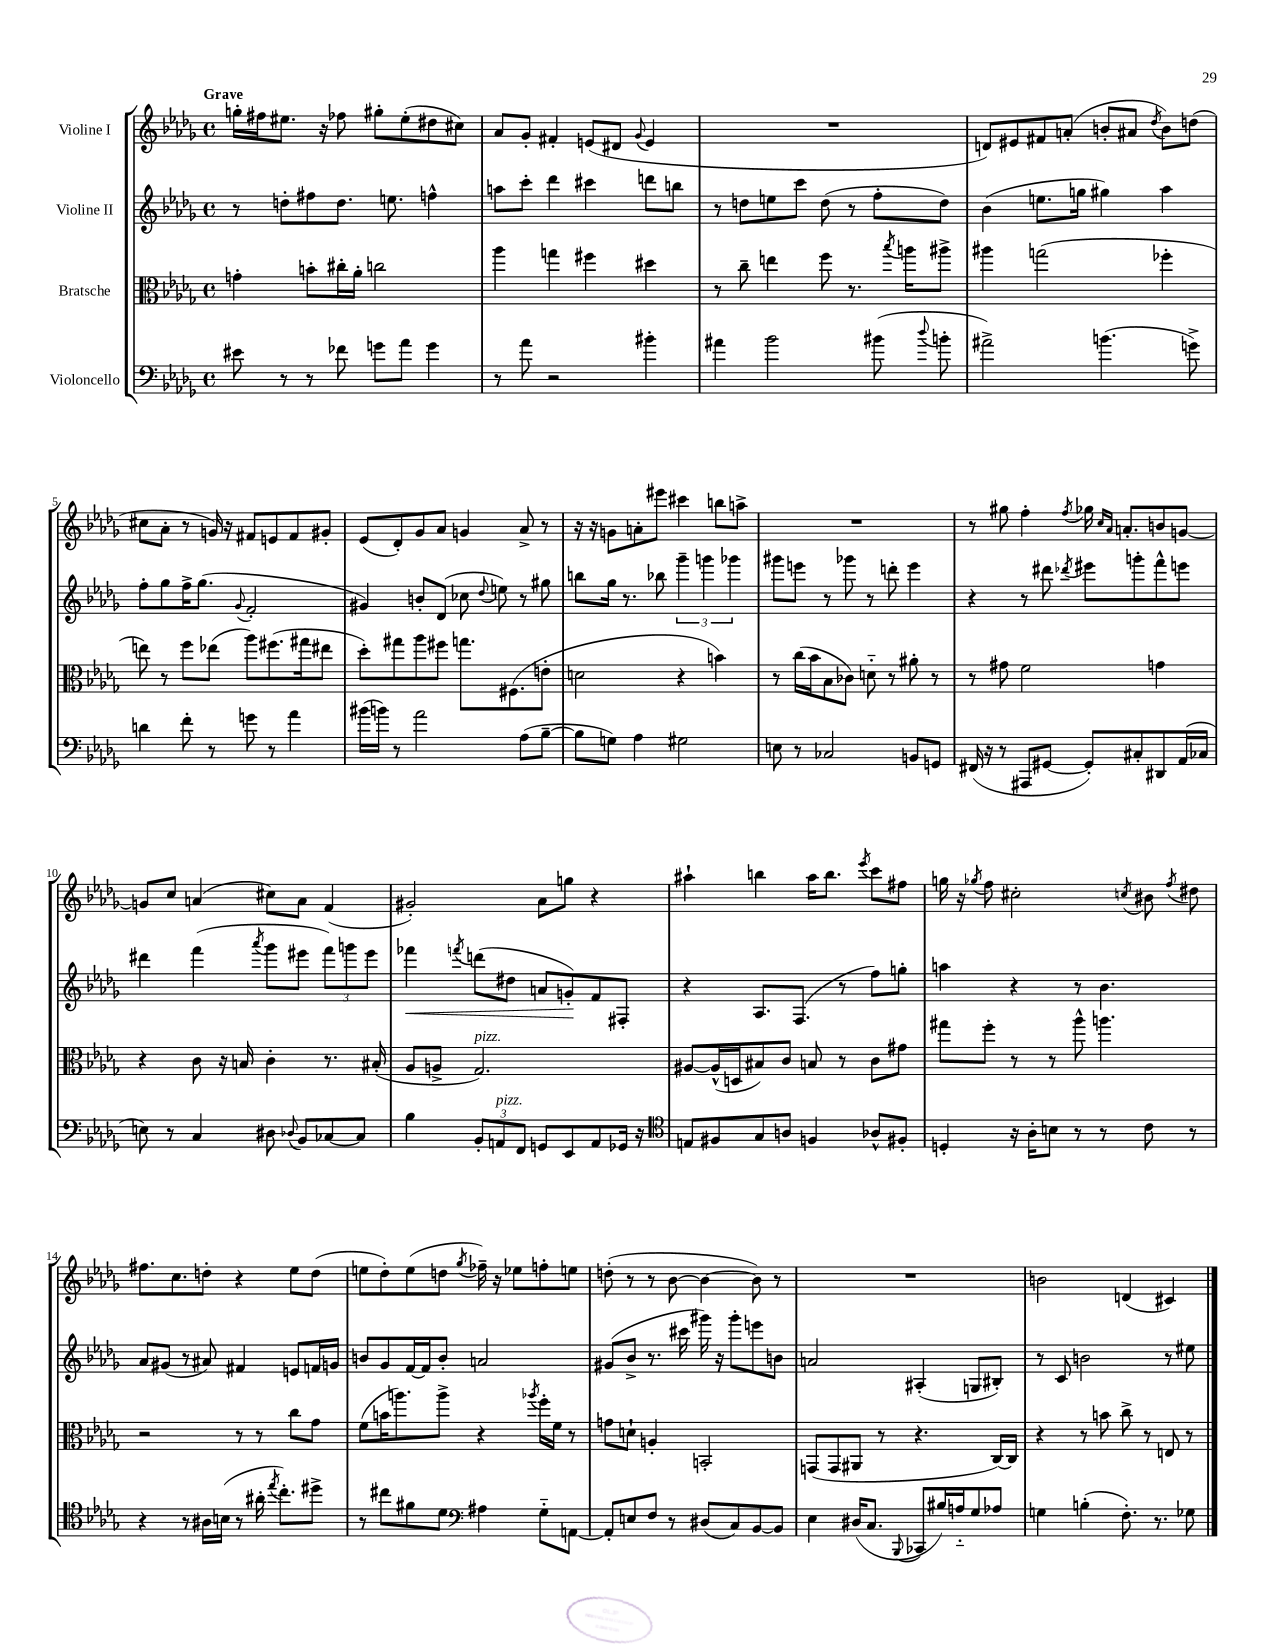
<<
\new StaffGroup <<
\new Staff = "s0" \with { instrumentName = "Violine I" } {
    \clef treble \key des \major \defaultTimeSignature \time 4/4 \tempo "Grave"
    \autoBeamOff g''16[-. fis''16 eis''8.] r16 fes''8 gis''8[-. eis''8-.( dis''8 cis''8]) |
    aes'8[ ges'8]-. fis'4-. e'8[( dis'8] \appoggiatura { ges'8 } e'4 |
    R1 |
    d'8[) eis'8 fis'8 a'8]-.( b'8[-. ais'8] \acciaccatura { des''8 } b'8[) d''8]( |
    cis''8[ aes'8]-. r8 g'16) r16 fis'8[ e'8 fis'8 gis'8]-. |
    ees'8[( des'8-.) ges'8 aes'8] g'4 aes'8-> r8 |
    r16 r16 g'8[ a'8-. eis'''8] cis'''4 b''8[ a''8]-> |
    R1 |
    r8 gis''8 f''4-. \acciaccatura { f''8 } ges''16 \grace { c''16[ aes'16] } a'8.[-. b'8 g'8]~ |
    g'8[ c''8] a'4( cis''8[) a'8] f'4( |
    gis'2-.) aes'8[ g''8] r4 |
    ais''4-! b''4 ais''16[ b''8.] \acciaccatura { ees'''8 } c'''8[ fis''8] |
    g''16 r16 \acciaccatura { ges''8 } f''8 cis''2-. \acciaccatura { c''8 } bis'8 \acciaccatura { f''8 } dis''8 |
    fis''8.[ c''8. d''8]-. r4 ees''8[ d''8]( |
    e''8[ des''8-.) e''8( d''8] \acciaccatura { ges''8 } fes''16--) r16 ees''8[ f''8-. e''8] |
    d''8-.( r8 r8 bes'8~ bes'4~ bes'8) r8 |
    R1 |
    b'2 d'4( cis'4) \bar "|." |
}
\new Staff = "s1" \with { instrumentName = "Violine II" } {
    \clef treble \key des \major \defaultTimeSignature \time 4/4
    \autoBeamOff r8 d''8[-. fis''8 d''8.] e''8. f''4-^ |
    a''8[ c'''8]-. des'''4 cis'''4 d'''8[ b''8] |
    r8 d''8[ e''8 c'''8] d''8( r8 f''8[-. d''8]) |
    bes'4( e''8.[ g''16] gis''4) aes''4 |
    f''8[-. ges''8 f''16-> ges''8.]( \appoggiatura { ges'8 } f'2-. |
    gis'4) b'8[-. des'8]( ces''8 \appoggiatura { des''8 } e''8) r8 gis''8 |
    b''8[ ges''16] r8. bes''8 \tuplet 3/2 { ges'''4-- g'''4 ges'''4 } |
    gis'''8[ e'''8] r8 ges'''8 r8 d'''8-. e'''4 |
    r4 r8 dis'''8 \acciaccatura { des'''8 } eis'''8[ g'''8-. f'''8-^ e'''8] |
    dis'''4 f'''4( \acciaccatura { aes'''8 } ges'''8[ eis'''8] \tuplet 3/2 { f'''8[) g'''8 eis'''8] } |
    fes'''4\< \acciaccatura { f'''8 } d'''8[( dis''8] a'8[ g'8-.\!) f'8 fis8]-. |
    r4 aes8.[ f8.]( r8 f''8[) g''8]-. |
    a''4 r4 r8 bes'4. |
    aes'8[ gis'8]( r8 ais'8) fis'4 e'8[ f'16 g'16] |
    b'8[ ges'8 f'16~ f'16 b'8]-. a'2 |
    gis'8[( bes'8]-> r8. cis'''16 gis'''16) r16 gis'''8[-. e'''8 b'8] |
    a'2 ais4-.( g8[ bis8]-.) |
    r8 c'8 b'2 r8 eis''8 \bar "|." |
}
\new Staff = "s2" \with { instrumentName = "Bratsche" } {
    \clef alto \key des \major \defaultTimeSignature \time 4/4
    \autoBeamOff g'4-. b'8[-. cis''16-. aes'16]-. c''2 |
    aes''4 g''4 fis''4 dis''4 |
    r8 c''8-- e''4 f''8 r8. \acciaccatura { bes''8 } a''16[ ais''8]-> |
    ais''4 g''2( fes''4-. |
    e''8) r8 f''8[ ees''8]( aes''8[) fis''8.( gis''16 eis''8] |
    des''8[-.) gis''8 aes''8 fis''8] g''8.[ fis8.( e'8]-. |
    d'2 r4 b'4) |
    r8 c''16[( bes'16 bes8 ces'8]) d'8-_ r8 ais'8-. r8 |
    r8 gis'8 f'2 g'4 |
    r4 c'8 r16 b16 c'4-. r8. bis16-.( |
    aes8[ a8]-> ges2.^\markup { \italic "pizz." }) |
    ais8[~ ais16-^( d16 bis8) c'8] b8 r8 c'8[ gis'8] |
    gis''8[ f''8]-. r8 r8 aes''8-^ a''4. |
    r2 r8 r8 c''8[ ges'8] |
    f'8[( b'16 a''8.) a''8]-> r4 \acciaccatura { aes''8 } f''16[-. f'16] r8 |
    g'8[ d'8]-! a4-. b,2-. |
    g,8[( g,8 ais,8] r8 r4. c16[~) c16] |
    r4 r8 b'8 c''8-> r8 e8 r8 \bar "|." |
}
\new Staff = "s3" \with { instrumentName = "Violoncello" } {
    \clef bass \key des \major \defaultTimeSignature \time 4/4
    \autoBeamOff eis'8 r8 r8 fes'8 g'8[ aes'8] g'4 |
    r8 aes'8 r2 bis'4-. |
    ais'4 bes'2 bis'8( \appoggiatura { des''8 } b'8-. |
    ais'2->) b'4.( g'8->) |
    d'4 f'8-. r8 g'8 r8 aes'4 |
    bis'16[( b'16]) r8 aes'2 aes8[( bes8]~-- |
    bes8[ g8]) aes4 gis2 |
    e8 r8 ces2 b,8[ g,8] |
    fis,16( r16 r8 ais,,8[ gis,8]~ gis,8[-.) cis8-. dis,8 aes,16( ces16] |
    e8) r8 c4 dis8 \appoggiatura { des8 } bes,8[ ces8~ ces8] |
    bes4 \tuplet 3/2 { bes,8[-. a,8^\markup { \italic "pizz." } f,8] } g,8[ ees,8 a,8 ges,16] r16 |
    \clef tenor e8[ fis8 ges8 a8] f4 aes8[-^ fis8]-. |
    d4-. r16 aes16[-. b8] r8 r8 c'8 r8 |
    r4 r8 ais16[ b16]( r8 ais'16-. \acciaccatura { ees''8 } c''8.[-.) dis''8]-> |
    r8 cis''8[ fis'8 des'8] \clef bass ais4 ges8[-_ a,8]~ |
    a,8[-. e8 f8] r8 dis8[( c8) bes,8~ bes,8] |
    ees4 dis16[( c8.] \appoggiatura { bes,,8 } ces,8[ bis16) a16-_ ges8 aes8] |
    g4 b4-.( f8.-.) r8. ges8 \bar "|." |
}
>>
>>
